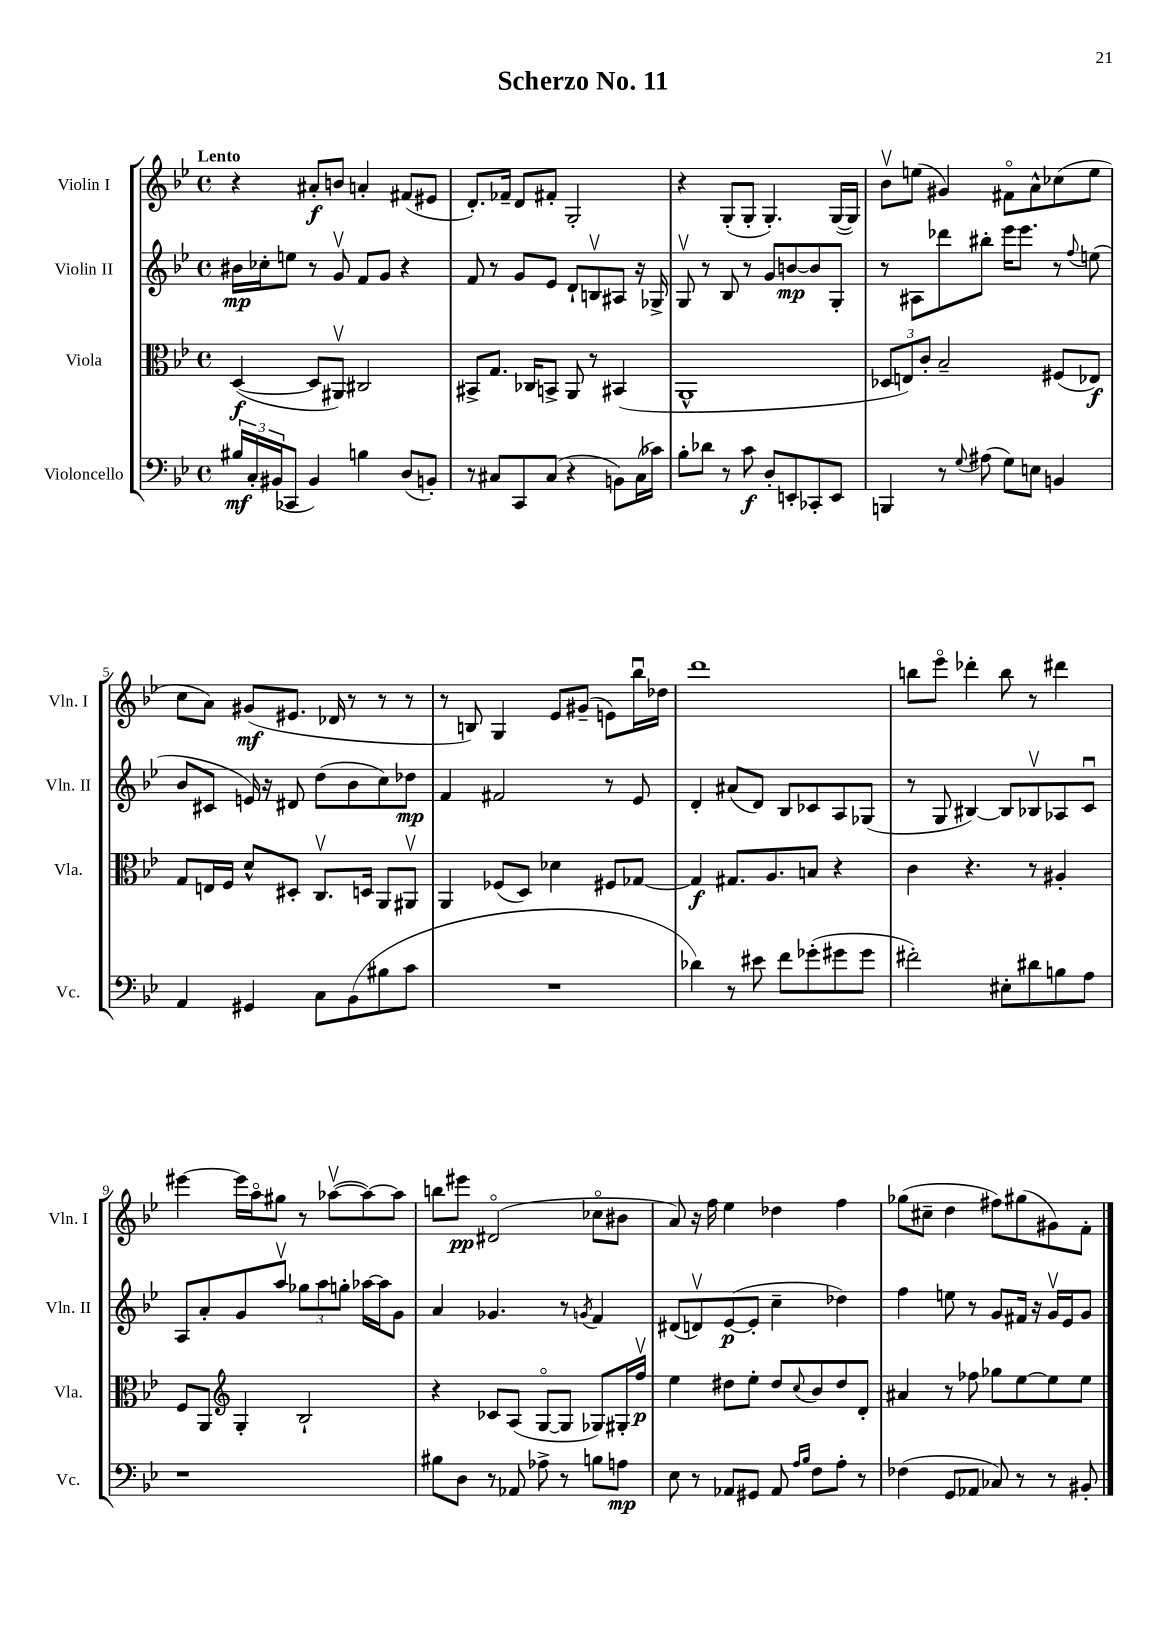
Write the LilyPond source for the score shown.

\header { title = "Scherzo No. 11" }
<<
\new StaffGroup <<
\new Staff = "s0" \with { instrumentName = "Violin I" shortInstrumentName = "Vln. I" } {
    \clef treble \key bes \major \defaultTimeSignature \time 4/4 \tempo "Lento"
    r4 ais'8-.\f b'8 a'4-. fis'8( eis'8 |
    d'8.-.) fes'16-- d'8 fis'8-. g2-. |
    r4 g8-.( g8-. g4.-.) g16~( g16) |
    bes'8\upbow e''8( gis'4) fis'8\flageolet a'8-^ ces''8( e''8 |
    c''8 a'8) gis'8\mf( eis'8. des'16 r8 r8 r8 |
    r8 b8) g4 ees'8 gis'8--( e'8) bes''16\downbow des''16 |
    d'''1 |
    b''8 ees'''8\flageolet des'''4-. b''8 r8 dis'''4 |
    eis'''4~ eis'''16 a''16\flageolet gis''8 r8 aes''8~\upbow( aes''8~) aes''8 |
    b''8 eis'''8\pp dis'2\flageolet( ces''8\flageolet bis'8 |
    a'8) r16 f''16 ees''4 des''4 f''4 |
    ges''8( cis''8-- d''4 fis''8) gis''8( gis'8) f'8-. \bar "|." |
}
\new Staff = "s1" \with { instrumentName = "Violin II" shortInstrumentName = "Vln. II" } {
    \clef treble \key bes \major \defaultTimeSignature \time 4/4
    bis'16\mp ces''16-. e''8 r8 g'8\upbow f'8 g'8 r4 |
    f'8 r8 g'8 ees'8 d'8-! b8\upbow ais8 r16 ges16-> |
    g8\upbow r8 bes8 r8 g'8 b'8~\mp b'8 g8-. |
    r8 ais8 des'''8 bis''8-. ees'''16 ees'''8. r8 \appoggiatura { f''8 } e''8( |
    bes'8 cis'8 e'16) r16 dis'8 d''8( bes'8 c''8) des''8\mp |
    f'4 fis'2 r8 ees'8 |
    d'4-. ais'8( d'8) bes8 ces'8 a8 ges8( |
    r8 g8 bis4~) bis8 bes8\upbow aes8 c'8\downbow |
    a8 a'8-. g'8 a''8\upbow \tuplet 3/2 { ges''8 a''8 g''8-. } aes''16~ aes''16 g'8 |
    a'4 ges'4. r8 \acciaccatura { g'8 } f'4 |
    dis'8( d'8\upbow) ees'8~\p( ees'8-. c''4-- des''4) |
    f''4 e''8 r8 g'8 fis'16 r16 g'16\upbow ees'16 g'8 \bar "|." |
}
\new Staff = "s2" \with { instrumentName = "Viola" shortInstrumentName = "Vla." } {
    \clef alto \key bes \major \defaultTimeSignature \time 4/4
    d4~\f( d8 ais,8\upbow) cis2 |
    bis,8-> g8. ces16 b,8-> a,8 r8 bis,4( |
    a,1-^ |
    \tuplet 3/2 { des8 e8) c'8-. } bes2-- fis8( ees8\f) |
    g8 e16 f16 d'8-^ dis8-. c8.\upbow d16 a,8 ais,8\upbow |
    a,4 fes8( d8) des'4 fis8 ges8~ |
    ges4\f gis8. a8. b8 r4 |
    c'4 r4. r8 ais4-. |
    f8 a,8 \clef treble g4-. bes2-! |
    r4 ces'8 a8( g8~\flageolet g8 ges8) gis16-. f''16\upbow\p |
    ees''4 dis''8 ees''8-. dis''8 \appoggiatura { c''8 } bes'8 dis''8 d'8-. |
    ais'4 r8 fes''8 ges''8 ees''8~ ees''8 ees''8 \bar "|." |
}
\new Staff = "s3" \with { instrumentName = "Violoncello" shortInstrumentName = "Vc." } {
    \clef bass \key bes \major \defaultTimeSignature \time 4/4
    \tuplet 3/2 { bis16\mf c16-. bis,16( } ces,8 bis,4) b4 d8( b,8-.) |
    r8 cis8 c,8 cis8( r4 b,8) cis16( ces'16) |
    bes8-. des'8 r8 c'8\f d8-. e,8-. ces,8-. e,8 |
    b,,4 r8 \appoggiatura { g8 } ais8( g8) e8 b,4 |
    a,4 gis,4 c8 bes,8( bis8 c'8 |
    R1 |
    des'4) r8 eis'8 f'8 ges'8-.( gis'8 gis'8 |
    fis'2-.) eis8-. dis'8 b8 a8 |
    r1 |
    bis8 d8 r8 aes,8 aes8-> r8 b8 a8\mp |
    ees8 r8 aes,8 gis,8 aes,8 \grace { a16 bes16 } f8 a8-. r8 |
    fes4( g,8 aes,8 ces8) r8 r8 bis,8-. \bar "|." |
}
>>
>>
